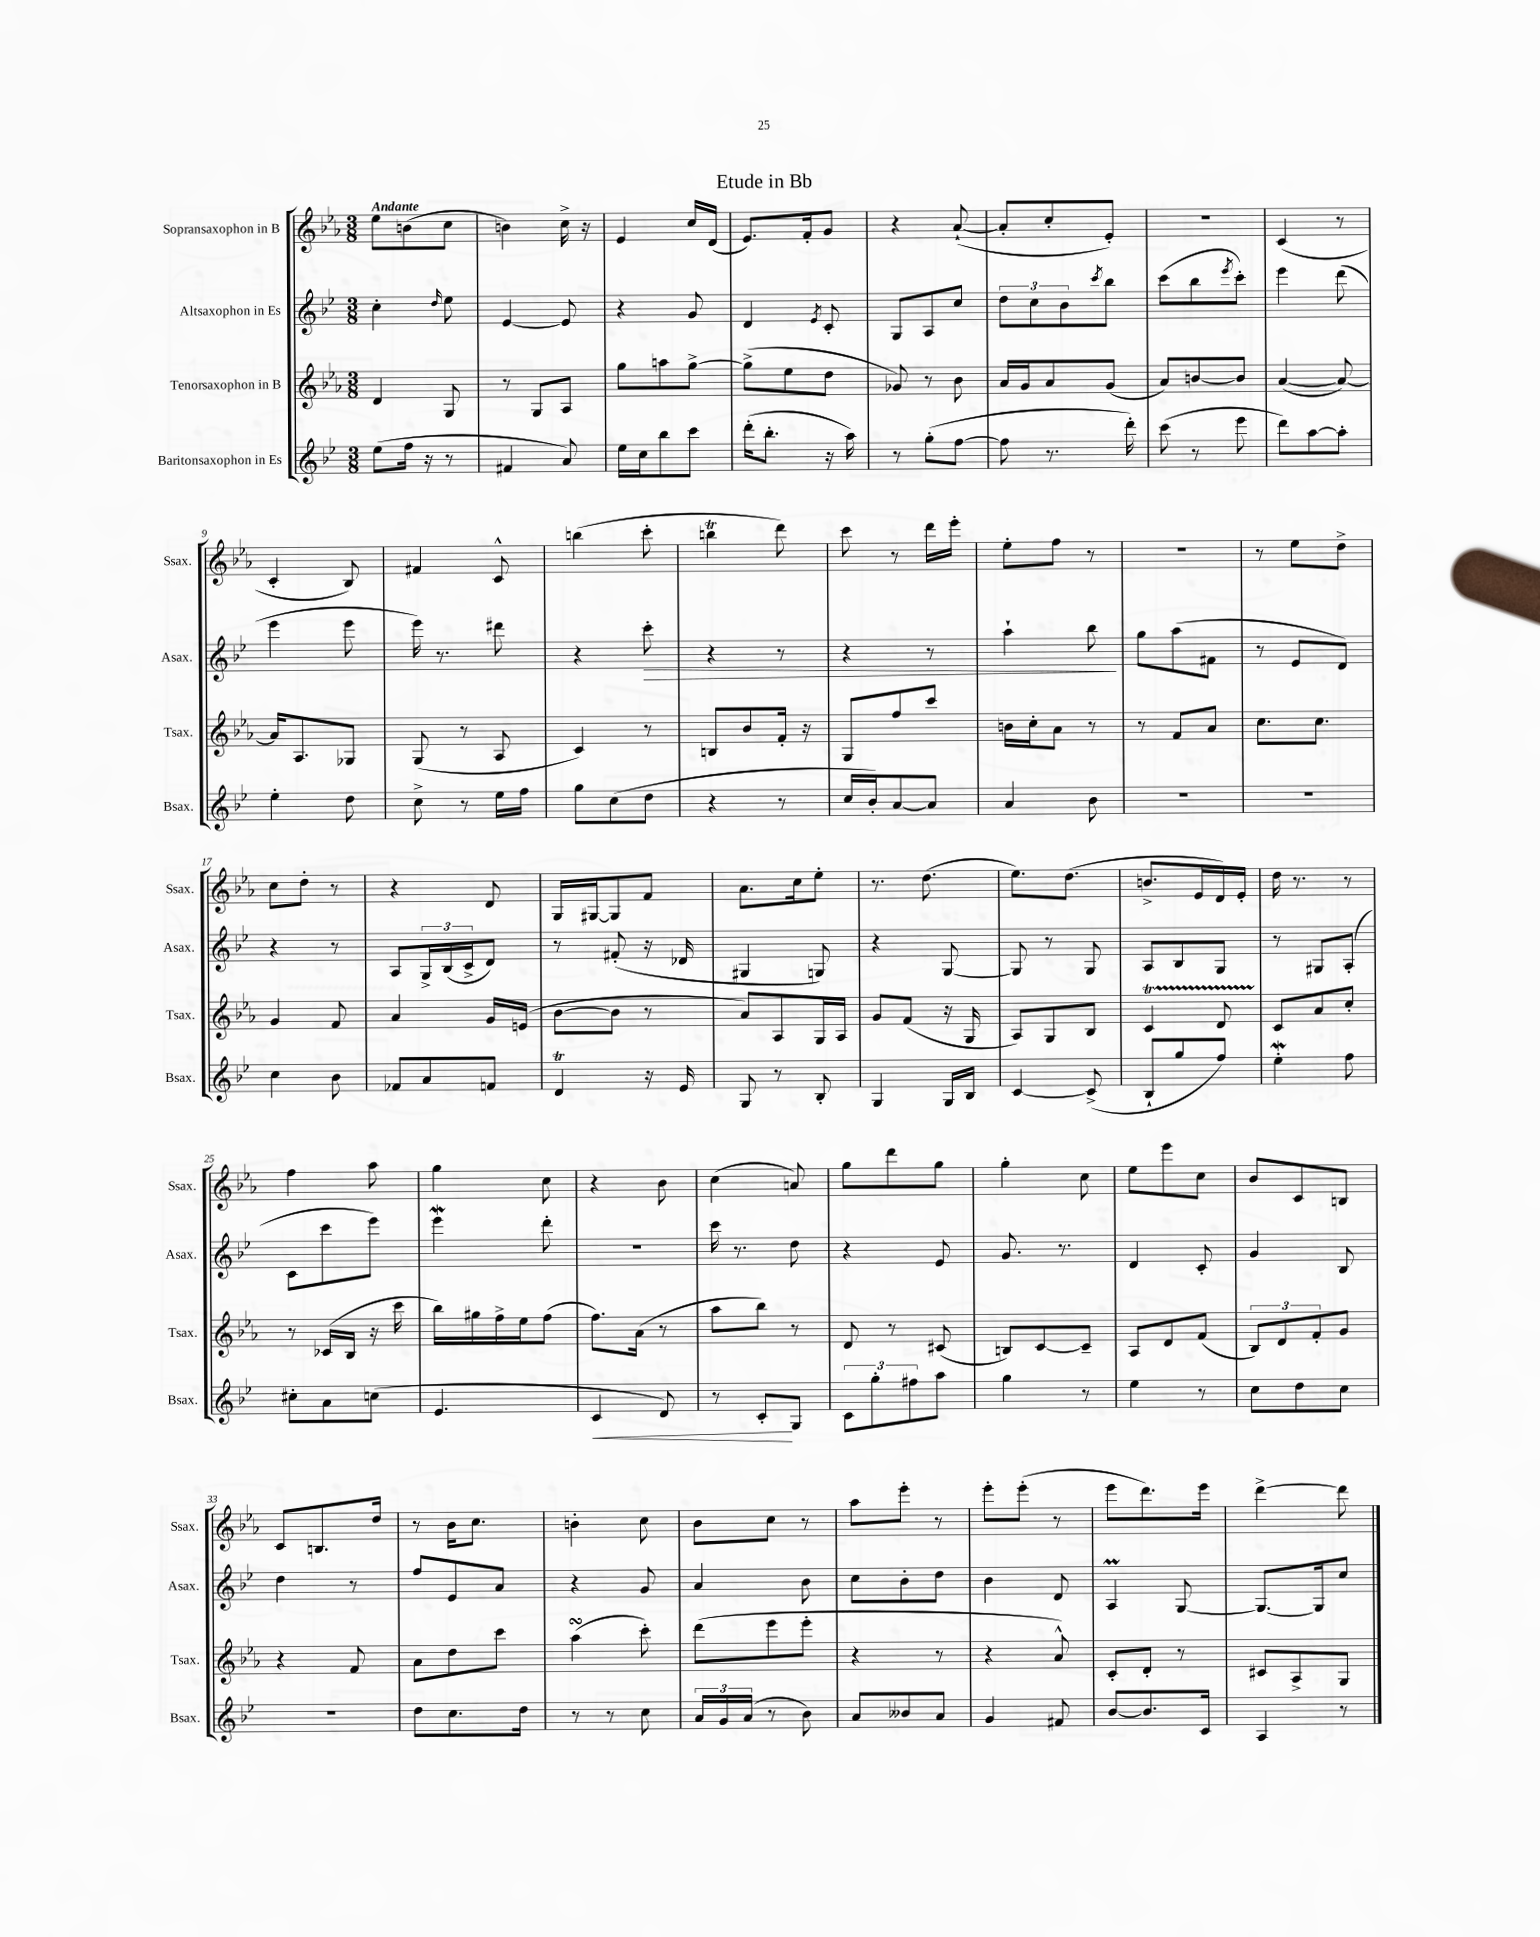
\header { title = "Etude in Bb" }
<<
\new StaffGroup <<
\new Staff = "s0" \with { instrumentName = "Sopransaxophon in B" shortInstrumentName = "Ssax." } {
    \clef treble \key ees \major \numericTimeSignature \time 3/8 \tempo "Andante"
    ees''8 b'8( c''8 |
    b'4) c''16-> r16 |
    ees'4 c''16 d'16( |
    ees'8.) f'16-. g'8 |
    r4 aes'8~-!( |
    aes'8-. c''8-. ees'8-.) |
    R4. |
    c'4( r8 |
    c'4-. bes8) |
    fis'4 c'8-^ |
    b''4( c'''8-. |
    b''4\trill d'''8) |
    c'''8 r8 d'''16 ees'''16-. |
    ees''8-. f''8 r8 |
    r4. |
    r8 ees''8 d''8-> |
    c''8 d''8-. r8 |
    r4 d'8 |
    g16 gis16~ gis8 f'8 |
    aes'8. c''16 ees''8-. |
    r8. d''8.( |
    ees''8.) d''8.( |
    b'8.-> ees'16 d'16) ees'16-. |
    d''16 r8. r8 |
    f''4 aes''8 |
    g''4 c''8 |
    r4 bes'8 |
    c''4( a'8) |
    g''8 d'''8 g''8 |
    g''4-. c''8 |
    ees''8 ees'''8 c''8 |
    bes'8 c'8 b8 |
    c'8 b8. d''16 |
    r8 bes'16 c''8. |
    b'4-. c''8 |
    bes'8 c''8 r8 |
    aes''8 ees'''8-. r8 |
    ees'''8-. ees'''8-.( r8 |
    ees'''8 d'''8.) ees'''16 |
    d'''4~-> d'''8 \bar "|." |
}
\new Staff = "s1" \with { instrumentName = "Altsaxophon in Es" shortInstrumentName = "Asax." } {
    \clef treble \key bes \major \numericTimeSignature \time 3/8
    c''4-. \grace { d''16 } ees''8 |
    ees'4~ ees'8 |
    r4 g'8 |
    d'4 \acciaccatura { ees'8 } c'8-. |
    g8 a8 c''8 |
    \tuplet 3/2 { d''8 c''8 bes'8 } \acciaccatura { c'''8 } bes''8 |
    c'''8( bes''8 \acciaccatura { ees'''8 } c'''8-.) |
    ees'''4 d'''8( |
    ees'''4 ees'''8 |
    ees'''16) r8. dis'''8 |
    r4 c'''8-.\> |
    r4 r8 |
    r4 r8 |
    a''4-! bes''8\! |
    g''8 a''8( fis'8 |
    r8 ees'8 d'8) |
    r4 r8 |
    a8 \tuplet 3/2 { g16-> bes16( c'16-> } d'8) |
    r8 fis'8-.( r16 des'16 |
    gis4 g8) |
    r4 g8~ |
    g8 r8 g8 |
    a8 bes8 g8 |
    r8 gis8 a8-.( |
    c'8 c'''8 ees'''8) |
    ees'''4\mordent d'''8-. |
    R4. |
    c'''16 r8. d''8 |
    r4 ees'8 |
    g'8. r8. |
    d'4 c'8-. |
    g'4 bes8 |
    d''4 r8 |
    f''8 ees'8 a'8 |
    r4 g'8 |
    a'4 bes'8 |
    c''8 bes'8-. d''8 |
    bes'4 d'8 |
    a4\prall g8~ |
    g8.~ g16 c''8 \bar "|." |
}
\new Staff = "s2" \with { instrumentName = "Tenorsaxophon in B" shortInstrumentName = "Tsax." } {
    \clef treble \key ees \major \numericTimeSignature \time 3/8
    d'4 g8 |
    r8 g8 aes8 |
    g''8 a''8 g''8~-> |
    g''8->( ees''8 d''8 |
    ges'8) r8 bes'8 |
    aes'16 g'16 aes'8 g'8( |
    aes'8) b'8~ b'8 |
    aes'4~( aes'8~) |
    aes'16 aes8. ges8 |
    g8( r8 aes8 |
    c'4) r8 |
    b8 bes'8 f'16-. r16 |
    g8 f''8 c'''8 |
    b'16 c''16-. aes'8 r8 |
    r8 f'8 aes'8 |
    c''8. c''8. |
    g'4 f'8 |
    aes'4 g'16 e'16( |
    bes'8~ bes'8 r8 |
    aes'8) aes8 g16 aes16 |
    g'8 f'8( r16 g16 |
    aes8) g8 bes8 |
    c'4\startTrillSpan d'8 |
    c'8\stopTrillSpan aes'8 c''8-. |
    r8 ces'16( bes16 r16 c'''16 |
    bes''16) gis''16 f''16-> ees''16 f''8( |
    f''8.) aes'16( r8 |
    aes''8 bes''8) r8 |
    d'8 r8 cis'8( |
    b8) c'8~ c'8-- |
    aes8 d'8 f'8( |
    \tuplet 3/2 { bes8) d'8 f'8-. } g'8 |
    r4 f'8 |
    aes'8 d''8 c'''8 |
    aes''4\turn( c'''8-.) |
    d'''8( ees'''8 ees'''8-. |
    r4 r8 |
    r4 aes'8-^) |
    c'8-. d'8-. r8 |
    cis'8 aes8-> g8 \bar "|." |
}
\new Staff = "s3" \with { instrumentName = "Baritonsaxophon in Es" shortInstrumentName = "Bsax." } {
    \clef treble \key bes \major \numericTimeSignature \time 3/8
    ees''8( f''16 r16 r8 |
    fis'4 a'8) |
    ees''16 c''16 bes''8 c'''8 |
    d'''16-.( bes''8.-. r16 a''16) |
    r8 g''8-.( f''8~ |
    f''8 r8. d'''16-.) |
    c'''8( r8 ees'''8 |
    d'''8) a''8~ a''8-. |
    ees''4-. d''8 |
    c''8-> r8 ees''16 f''16 |
    g''8 c''8( d''8 |
    r4 r8 |
    c''16 bes'16-.) a'8~ a'8 |
    a'4 bes'8 |
    R4. |
    R4. |
    c''4 bes'8 |
    fes'8 a'8 f'8 |
    d'4\trill r16 ees'16 |
    g8 r8 bes8-. |
    g4 g16 bes16 |
    c'4~ c'8->( |
    bes8-! g''8 f''8) |
    ees''4-.\mordent f''8 |
    cis''8-. a'8 c''8( |
    ees'4. |
    c'4\< d'8) |
    r8 c'8-.\! g8 |
    \tuplet 3/2 { c'8 g''8-. fis''8 } a''8 |
    g''4 r8 |
    ees''4 r8 |
    c''8 d''8 c''8 |
    R4. |
    d''8 c''8. d''16 |
    r8 r8 c''8 |
    \tuplet 3/2 { a'16 g'16 a'16( } r8 bes'8) |
    a'8 beses'8 a'8 |
    g'4 fis'8 |
    bes'8~ bes'8. c'16 |
    a4 r8 \bar "|." |
}
>>
>>
